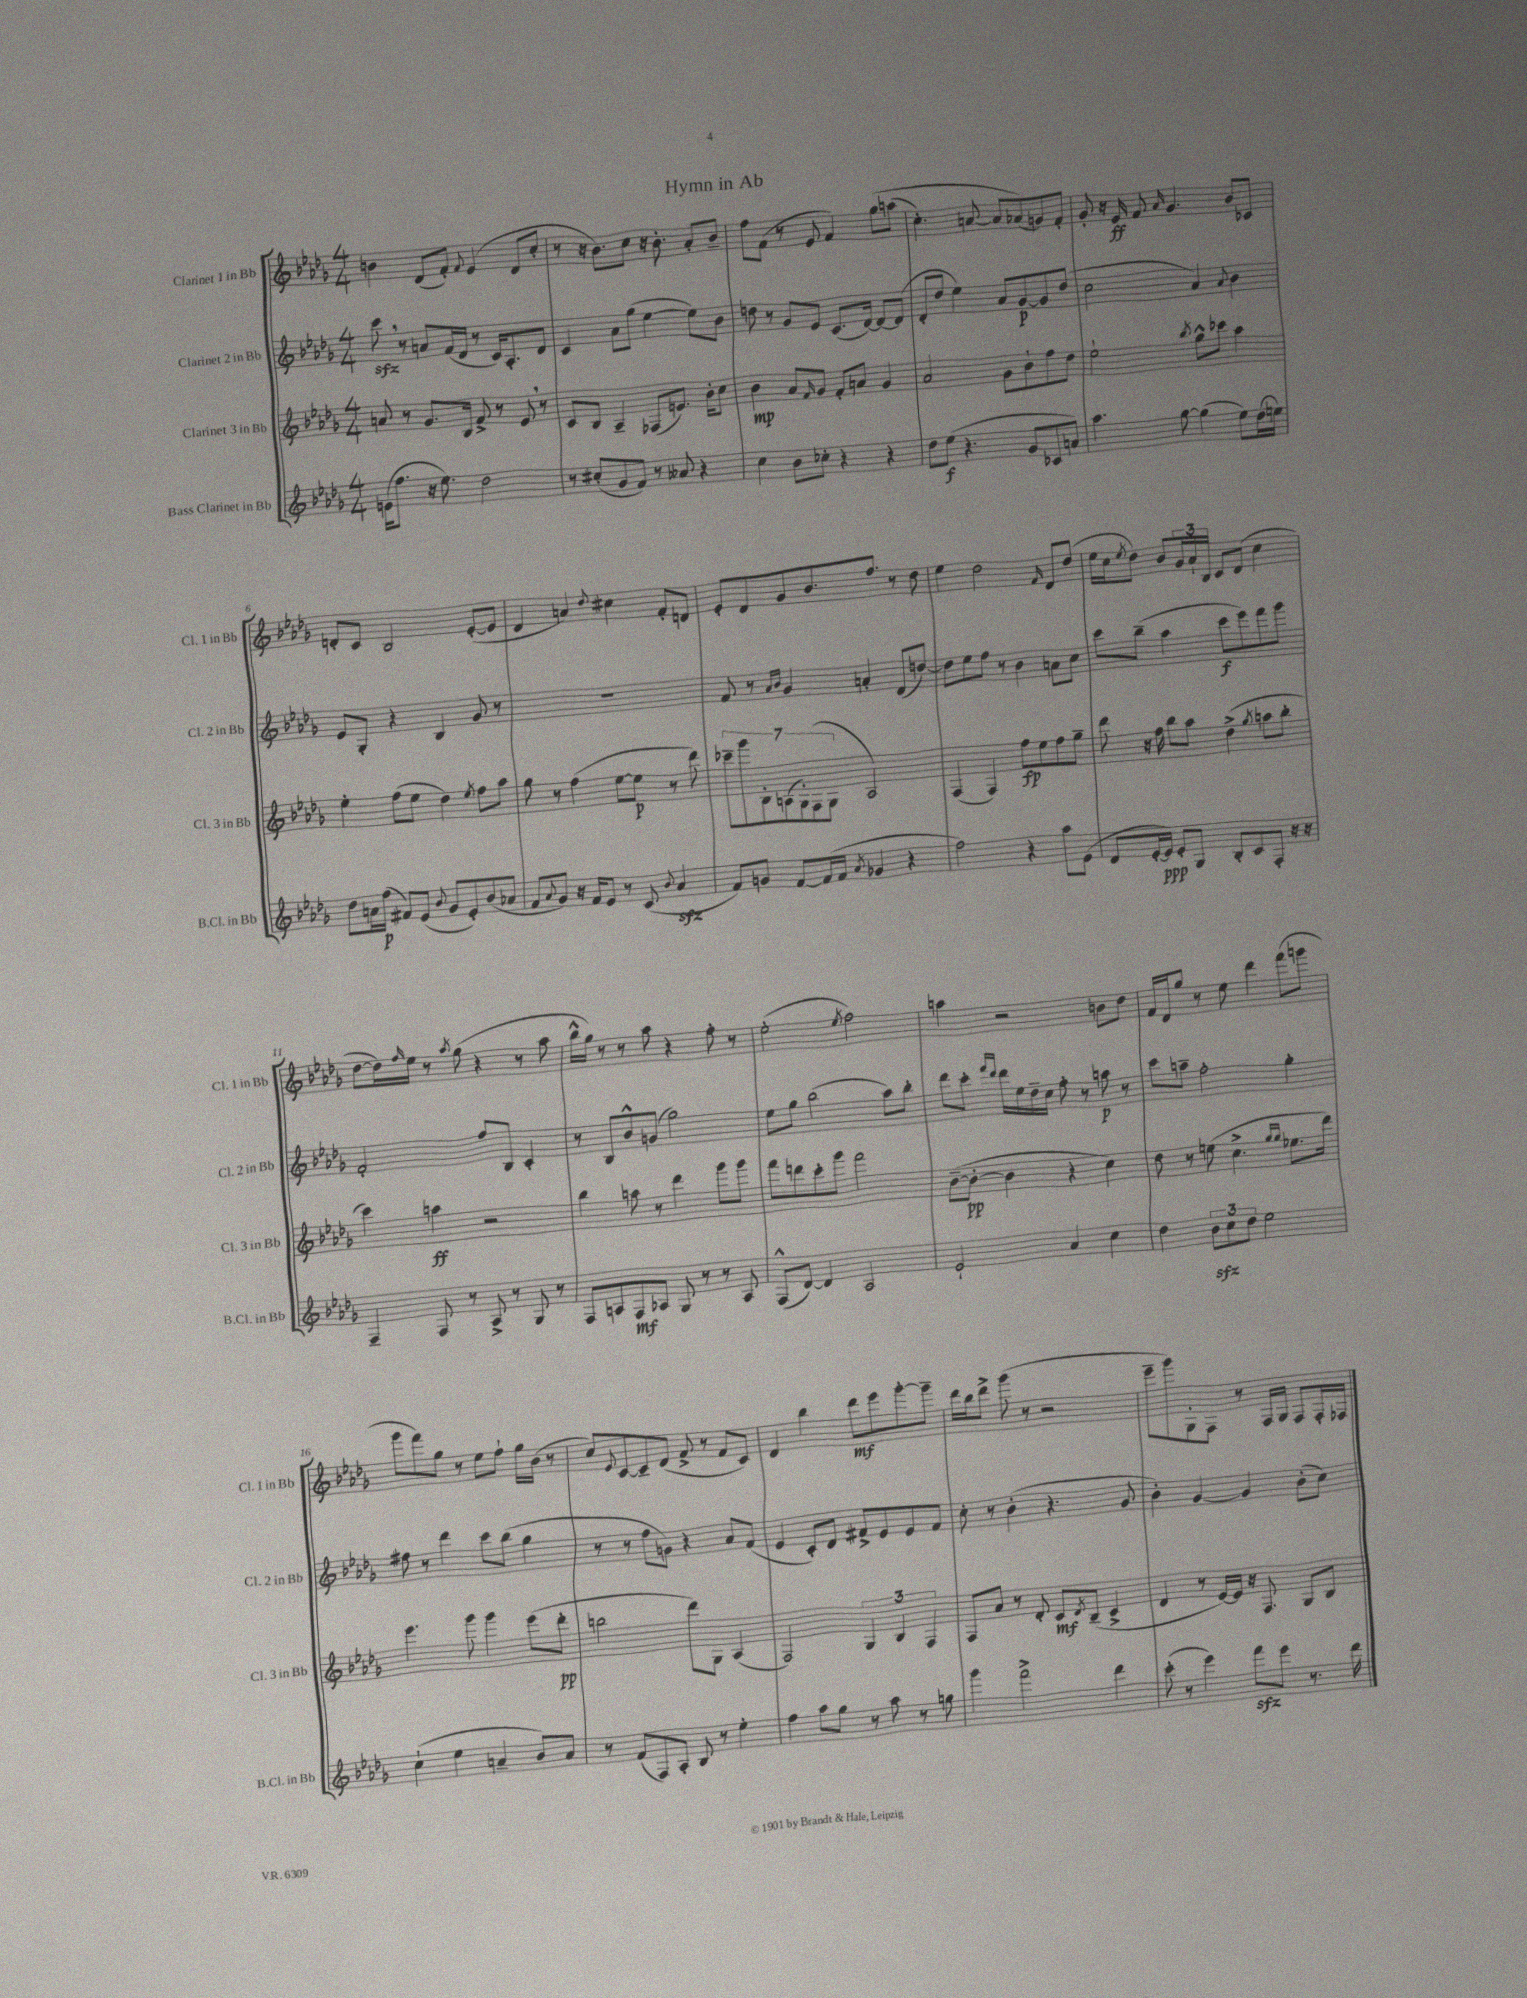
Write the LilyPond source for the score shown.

\header { title = "Hymn in Ab" }
<<
\new StaffGroup <<
\new Staff = "s0" \with { instrumentName = "Clarinet 1 in Bb" shortInstrumentName = "Cl. 1 in Bb" } {
    \clef treble \key des \major \numericTimeSignature \time 4/4
    b'4 des'8( f'8-.) \appoggiatura { f'8 } ees'4( des'8 c''8-. |
    r8 r16 bes'8.) c''8 r16 bes'8.-. aes'8-. bes'8-- |
    f''8 f'8( r8 ees'8 f'4) ges''8\( a''8( |
    c''4.-.) a'8~ a'8 aes'8(\) g'8) f'8-. |
    ges'8-. r16 ees'16\ff f'8 \grace { aes'16 } ges'4. bes'8 ces'8 |
    d'8-. c'8 bes2 ees'8~-.( ees'8 |
    des'4 a'4) \appoggiatura { des''8 } cis''4 f'8-. d'8 |
    ees'8-. des'8 ges'8 bes'8. f''8. r8 des''8 |
    ees''4 des''2 \grace { f'16 } des'8 des''8( |
    ees''16 c''16 \acciaccatura { ees''8 } des''8) bes'8 \tuplet 3/2 { ges'16 aes'16-! bes16 } c'8 des'8( c''4 |
    des''8~ des''16) \grace { f''16 } ees''16 r8 \acciaccatura { aes''8 } ges''8( r4 r8 aes''8 |
    bes''16-^ ges''16) r8 r8 aes''8 r4 f''8-. r8 |
    ees''2-.( \acciaccatura { ees''8 } f''2) |
    a''4 r2 b'8 des''8 |
    f'16 des'16 ges''8 r8 ees''8 des'''4 f'''8( g'''8 |
    ges'''8 f'''8) ges''8 r8 ees''8 f''8-! ges''16 bes'16( r8 |
    c''8) \appoggiatura { ees'8 } c'8~ c'8-- des'8( f'8-> r8 f'8 c'8) |
    des'4 bes''4 des'''8\mf ees'''8 ges'''8~-. ges'''8-- |
    des'''16 bes''16 des'''8-> ges'''8( r8 r2 |
    ees'''8-- ges'''8) ges8-. f8 r8 f16 ges16 f8 f16-. fes16 \bar "|." |
}
\new Staff = "s1" \with { instrumentName = "Clarinet 2 in Bb" shortInstrumentName = "Cl. 2 in Bb" } {
    \clef treble \key des \major \numericTimeSignature \time 4/4
    c'''8\sfz \breathe r8 a'8 f'16( des'16 r8 c'16) aes8.-. des'8 |
    c'4 aes'8 ges''8( ees''4~ ees''8) bes'8 |
    d''8 r8 ges'8 ees'8 c'8.( des'16~) des'8~ des'8( |
    des'8-. des''8 ees''4) aes'8 ges'8~\p ges'8 des''8( |
    c''2 aes'4) \appoggiatura { aes'8 } bes'4 |
    ees'8 ges8-. r4 bes4 ges'8 r8 |
    R1 |
    f'8 r8 \grace { aes'16 bes'16 } ges'4 a'4-. des'8( d''8~) |
    d''8 ees''8 f''8 r8 bes'4 a'8 c''8 |
    c'''8 bes''8--( aes''4 c'''8\f ees'''8) f'''8 ges'''8 |
    f'2-. f''8 bes8 c'4-. |
    r8 bes8 bes'8-^ g'8( ges''2) |
    ees''8 ges''8 bes''2( aes''8) bes''8-. |
    des'''8 c'''8-. \grace { f'''16 des'''16 } des'''16 ees''16 des''16-- c''16 f''8-. r8 a''8\p r8 |
    c'''8 a''8-- f''2-. ges''4-. |
    fis''8 r8 des'''4 c'''8 bes''8( ges''4 |
    r8 r8 f''8 g'8) r4 aes'8 f'8( |
    ees'4 c'8-.) des'8 fis'8-> ees'8 ees'8 fis'8 |
    c''8-. r8 bes'4-.( r4. ges'8 |
    bes'4-.) ges'4~ ges'4 bes'8-.( c''8) \bar "|." |
}
\new Staff = "s2" \with { instrumentName = "Clarinet 3 in Bb" shortInstrumentName = "Cl. 3 in Bb" } {
    \clef treble \key des \major \numericTimeSignature \time 4/4
    a'8 r8 ges'8. bes16 f'8-> r8 ees'8 \breathe r8 |
    c'8 bes8 aes4-- fes8( e'8.) bes'16-. c''8 |
    bes'4\mp aes'8 \grace { f'16 } ges'8 f'8-. a'8 ges'4 |
    aes'2 ges'8 bes'8-! f''8 des''8 |
    ees''2-! \acciaccatura { bes''8 } ges''8-^ ces'''8 aes''4 |
    ees''4-. f''8( ees''8 des''4) \acciaccatura { ees''8 } f''8 aes''8 |
    ges''8 r8 f''4( ees''8~ ees''8\p r8 des'''8) |
    \tuplet 7/4 { ces'''8-- ges'''8 bes8-. a8( ges8-.) f8( ges8 } a2) |
    f4( f4) f''8\fp ees''8 f''8 ges''8-- |
    des'''8 r16 f''16 bes''8 aes''8 des''4->( \acciaccatura { ges''8 } a''8 bes''8-. |
    c'''4) a''4\ff r2 |
    bes''4 a''8 r8 des'''4 ges'''8 ges'''8 |
    f'''8 d'''8 c'''8-. ges'''8 f'''2 |
    bes'8~--( bes'8~-.\pp bes'4 r4 c''4) |
    des''8 r8 e''8( c''4.-> \grace { ges''16 ges''16 } ees''8. des'''16) |
    ees'''4. ges'''8 ges'''4 ees'''8( des'''8-.\pp |
    b''2 des'''8) ges8 aes4( |
    f2) \tuplet 3/2 { ges4 bes4 f4 } |
    f8 aes'8 r8 des'8-. c'8\mf \acciaccatura { des'8 } bes8--( c'4-> |
    des'4 r8 ees'16~) ees'16 r16 f8. ges8 bes8 \bar "|." |
}
\new Staff = "s3" \with { instrumentName = "Bass Clarinet in Bb" shortInstrumentName = "B.Cl. in Bb" } {
    \clef treble \key des \major \numericTimeSignature \time 4/4
    e'16( f''8. r16 ees''8.) des''2 |
    r8 cis''8-.( ges'8 f'8) r8 aeses'8 r4 |
    c''4 bes'8 ces''8-. r4 r4 |
    des''8 ees''8\f( r4. ges'8 ces'8 a'8) |
    aes''4. ges''8~ ges''4( ees''8) des''16( e''16) |
    des''8 a'16 f''16\p( fis'8) ees'8( \appoggiatura { bes'8 } ges'8 ees'8-.) bes'8( aes'8 |
    f'8 \appoggiatura { aes'8 } ges'8) r16 f'16 ees'8 r8 c'8( \appoggiatura { bes'8 } aes'4\sfz |
    f'8) g'8 f'8~ f'16( f'16 \acciaccatura { aes'8 } ges'4 r4 |
    f''2) r4 aes''8 ees'8( |
    des'8 ees'16~-. ees'16\ppp) ees'8-. ges8 bes8-. c'8 f8-. r16 r16 |
    f4-- f8 r8 aes8-> r8 ges8 r8 |
    f8 a8 f8\mf aes8 ges8 r8 r8 aes8 |
    f8-^( des'8~) des'4 aes2 |
    ees'2-! aes'4 c''4 |
    des''4 \tuplet 3/2 { bes'8\sfz c''8 des''8 } ees''2 |
    c''4-!( ees''4 a'4-- bes'8) a'8 |
    r8 f'8( f8) aes8-. bes8 r8 ees''4-. |
    f''4 aes''8 ges''8 r8 aes''8 r8 g''8 |
    ges'''4 f'''2-> des'''4 |
    c'''8-.( r8 ees'''4) f'''8\sfz ees'''8 r8. des'''16 \bar "|." |
}
>>
>>
